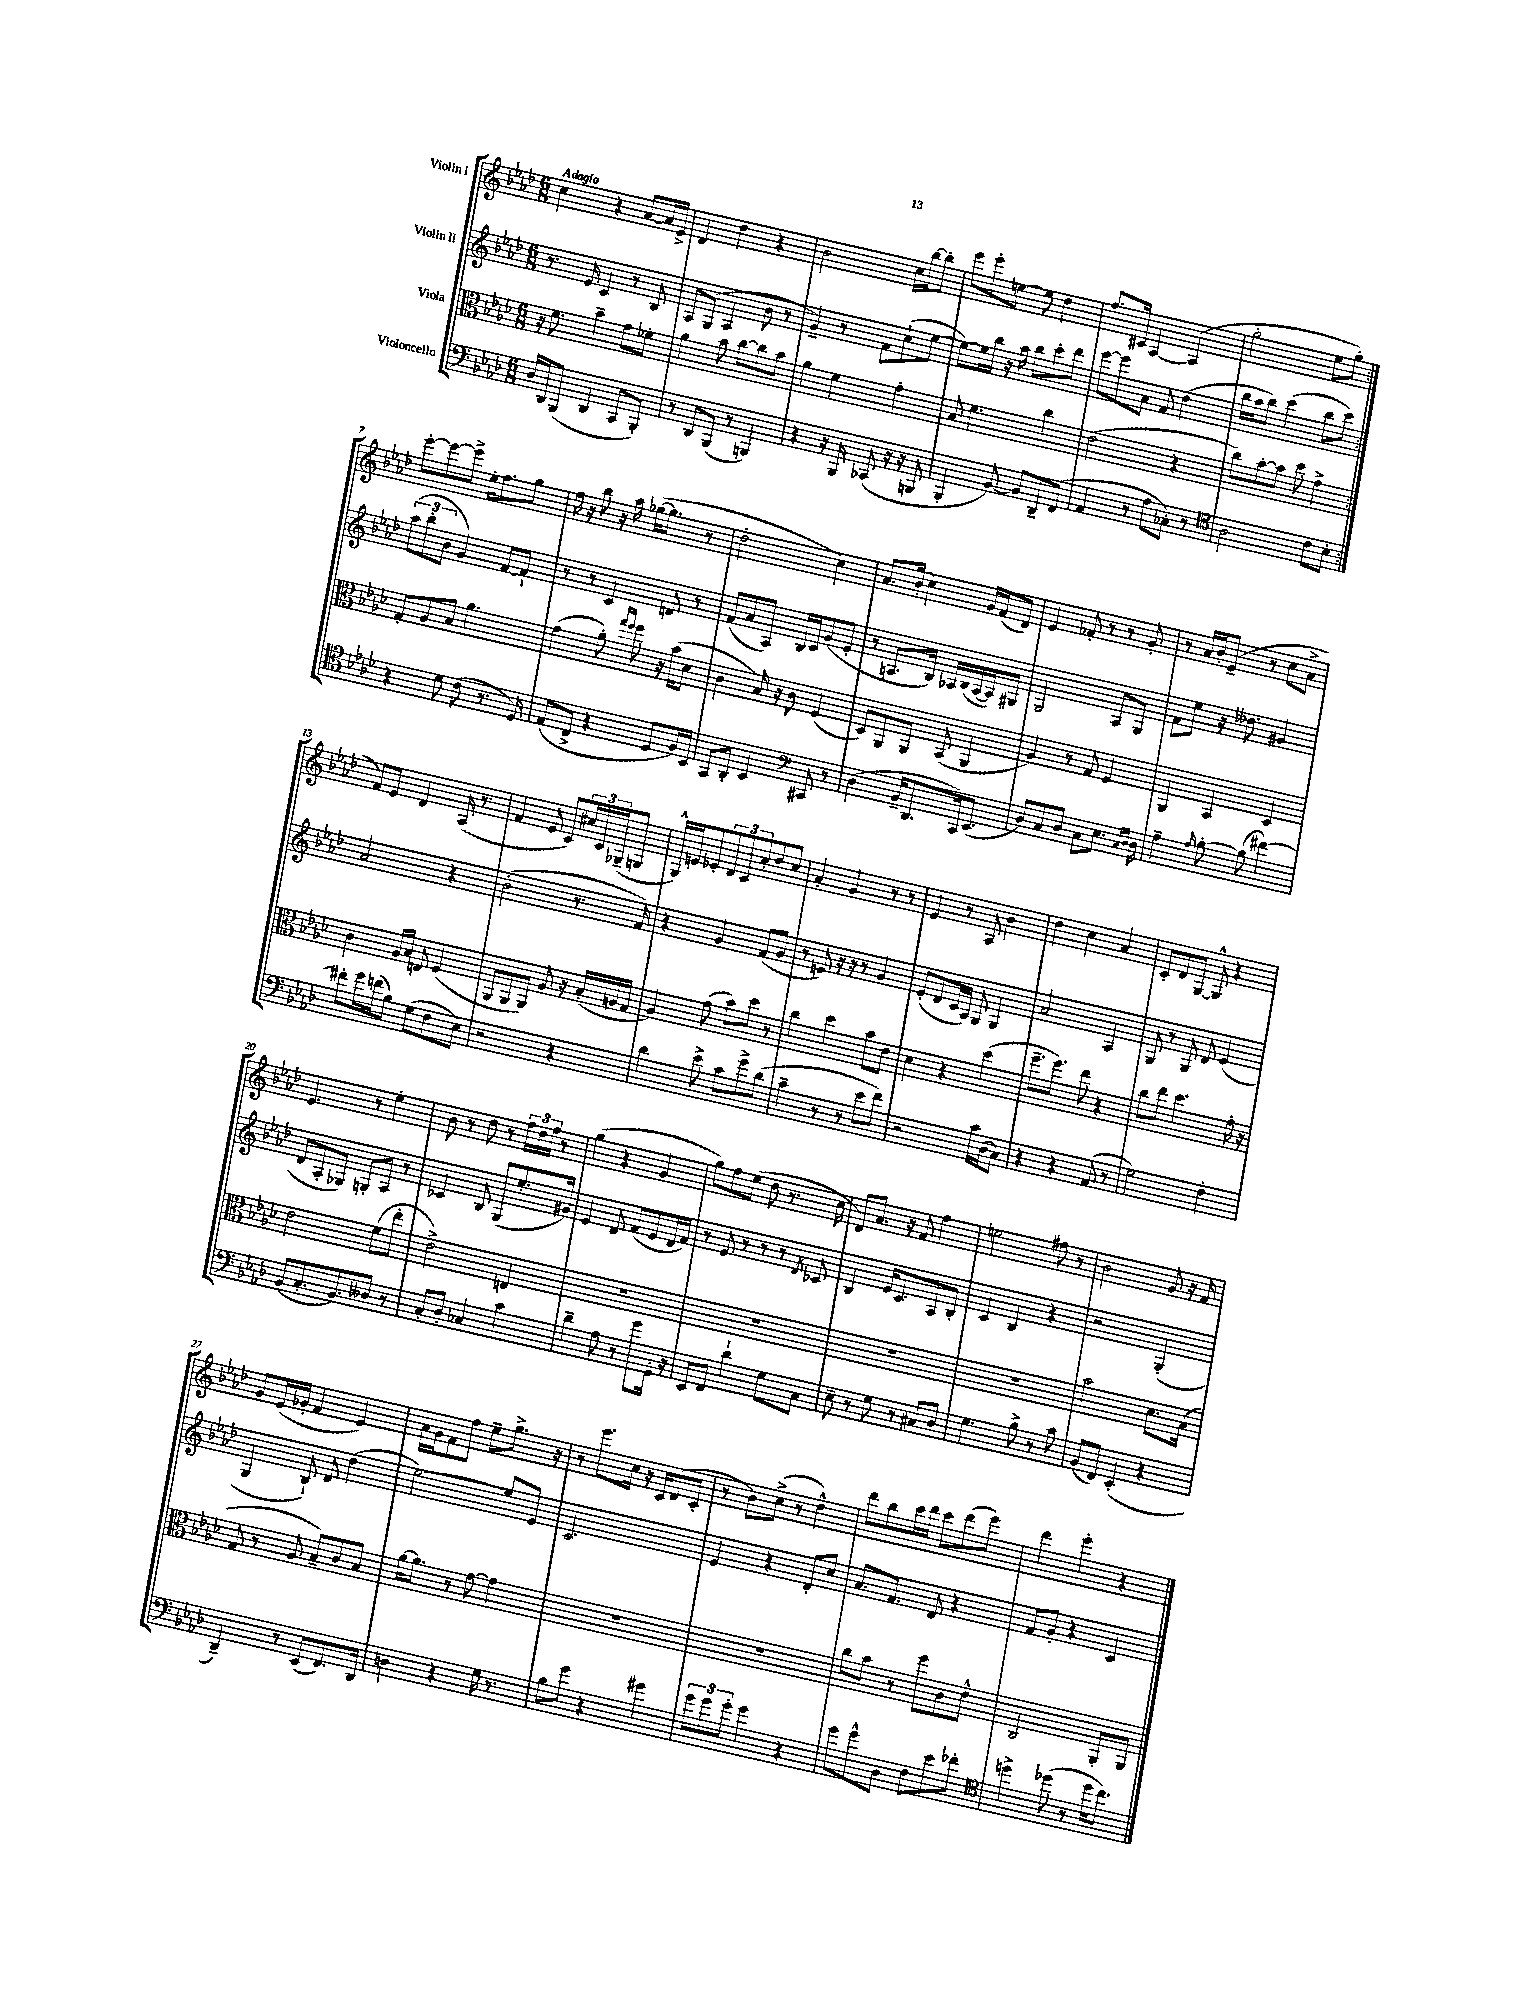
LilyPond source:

<<
\new StaffGroup <<
\new Staff = "s0" \with { instrumentName = "Violin I" } {
    \clef treble \key aes \major \numericTimeSignature \time 6/8 \tempo "Adagio"
    \repeat volta 2 { c''4 r4 aes'8~ aes'16 ees'16-> |
    des'4 des''4 r4 |
    bes'2 c''16 bes''16~ bes''8-. |
    ees'''8 ees'''8-. e''8~ e''8 des''4 |
    f''8. cis'16 aes4~ aes4( |
    g''2-. ees''8 g''8-.) | }
    ees'''8~-. ees'''8~ ees'''8-> ees''16-. f''8. g''8 |
    f''16 r16 bes''8 r16 aes''16 ges''16~( ges''8. r8 |
    des''2-. c''4) |
    aes'8. bes'16-.( c''4) g'16 f'16( des'8) |
    ees'4 fes'8-. r8 r8 g'8-. |
    r8 aes'16 bes'16-. ees'8--( r8 c''8 aes'8-> |
    f'8) ees'8 des'4 aes16( r8. |
    f'4 ees'8 c'8) \tuplet 3/2 { cis''16 c'16 ges16--( } g8 |
    g16-^) e'16 ees'8-. \tuplet 3/2 { des'8 c'8 c''8-. } des''8 c''8 |
    aes'4-. g'4 r8 r8 |
    ees'4 r8 aes8 bes'4 |
    des''4 c''4 aes'4 |
    c'8-. des'8 g8~ g8-^ r4 |
    ees'4. r8 ees''4-. |
    bes'8 r8 des''8 r8 \tuplet 3/2 { f''16 des''16 f''16 } r8 |
    g''4( r4 g'4 |
    g''8) f''8 ees''8( des''8 r8. c''16 |
    des'8) aes'8. r16 f'8 f''4 |
    e''2 fis''8 r8 |
    bes'2 g'8 r16 f'16 |
    g'8 ees'16( ges'16-. f'4 ees'4) |
    aes'16 g'16 f'8 f''8 ees''8-- g''8.-> r16 |
    r8 ees'''8. c''16 r16 c'16 des'8( c'8-. |
    r8 bes'8) c''8->( r8 des''4-^) |
    des'''8 bes''8 c'''16 des'''16 c'''8 des'''8( ees'''8) |
    des'''4 ees'''4-. r4 \bar "|." |
}
\new Staff = "s1" \with { instrumentName = "Violin II" } {
    \clef treble \key aes \major \numericTimeSignature \time 6/8
    \repeat volta 2 { r8. ees'16 c'4 r8 bes8 |
    aes8 g8( aes4 bes'8 r8 |
    g'4--) r8 f'8 c''8-!( ees''8~ |
    ees''8~) ees''16 bes''16 r16 aes''16 bes''8 c'''8-. des'''8 |
    ees'''8~ ees'''8 aes'8 f'8 des''4( |
    bes''16 aes''16 bes''8) c'''4( bes''8 c'''8) | }
    \tuplet 3/2 { aes''8( bes''8-. bes'8 } g'4) f'8~ f'8-! |
    r8 r8 c'4 d'8 r8 |
    f'8( aes'8 aes8) bes16 c'16 g'8( ees'8-. |
    r8 a8. bes16) aes16 bes16( aes16~ aes16) gis8 |
    g2 aes8 g8 |
    f'8 ees''8 r16 deses''8. gis'4 |
    aes'2 r4 |
    bes'2-.( r8. f'16) |
    r4 g'4 f'8( g'8 |
    r8 e'8) r16 r16 r8 g'4 |
    ees'8-.( des'8 c'16 aes16) g8 g4 |
    aes'2 aes4 |
    g8 r8 g8 des'8 ees'4( |
    des'8 aes8-. ges8) g8-. aes8 r8 |
    ces'4 bes8 g8( ees''8.-. gis'16) |
    ees'4 des'8 f'8( ees'8 des'16 f'16) |
    r8 ees'8 r8 r8 r8 \acciaccatura { des'8 } ces'8 |
    bes4 ees'16 c'8. aes8 bes8-. |
    c'4 bes4 r4 |
    r2 g4-.( |
    g4 bes8-!) des'8 des''4( |
    ees''2~) ees''8 ees'8 |
    c'2. |
    ees'4 r4 des'8-. c''8 |
    aes'8. f'8. des'8 r4 |
    f'8 g'8-. r4 c'4 \bar "|." |
}
\new Staff = "s2" \with { instrumentName = "Viola" } {
    \clef alto \key aes \major \numericTimeSignature \time 6/8
    \repeat volta 2 { r16 f'8. bes'4-- g'8 fes'8-. |
    aes'4 bes'8 c''8~ c''8 bes'8 |
    aes'4 f'4 g'4-. |
    bes8 f'4. c''4 |
    ees'2( r4 |
    c''8) bes'8~-. bes'8 des''8 g'4-> | }
    g8-. aes8 bes8 aes'4. |
    g'4( aes'8-.) \grace { g''16 f''16 } f''8 r16 bes'16( des'8 |
    c'4 bes16) r16 c'8 f4( |
    des8) aes,8 aes,8 bes,8( aes,4 |
    aes4) r8 g8 f4 |
    aes,4 bes,4 des4 |
    c'4 aes16 bes16 e8 f4( |
    aes,8 aes,8 aes,8) aes8 r16 bes16-.( a16 g16 |
    aes4) g'8( bes'8) des''8 r8 |
    c''4 des''4 bes'8 ees'8 |
    des'4 r4 des''4( |
    f''8.-- f''8.) ees''8 r4 |
    c''8 ees''8 des''4. g'16-. r16 |
    ees'2 f'8( ees''8-. |
    ees'2->) e4 |
    R2. |
    R2. |
    R2. |
    R2. |
    bes'2 des'8. bes16( |
    g8 r8 aes8 bes8--) c'8 bes8 |
    aes'16~ aes'8. r8 g'8~ g'4 |
    R2. |
    R2. |
    c''8 bes'8 r8 f''8 c'8 ees'8-^ |
    c2 aes,8-. aes,8 \bar "|." |
}
\new Staff = "s3" \with { instrumentName = "Violoncello" } {
    \clef bass \key aes \major \numericTimeSignature \time 6/8
    \repeat volta 2 { des16 des,16 bes,,8( des,4 c,8 bes,,8-.) |
    r8 des,8 bes,,8( r8 b,,4) |
    r4 r16 bes,,16 ces,8( r16 r16 b,,8 |
    bes,,4-. bes,8~) bes,8 des,8-- f,8( |
    aes,4 r8 aes8 ces8-.) r8 |
    \clef tenor aes2 c'8 bes8-. | }
    r4 des'8 c'8( r8. des16) |
    ees8( c8-> r4 des8 f16) bes,16 |
    g,8 aes,8-. bes,4 \clef bass cis,8 r8 |
    des4( bes,16-- des,8. c,16) ees,8.( |
    des8) c8 des8 c8 ees8. \grace { c16 des16 } des16 |
    aes4-- \grace { aes16 } bes8~-. bes8( fis'4~) |
    fis'8-. g'16 f'16( bes8) g8( f8 ees8) |
    r2 r4 |
    des'4 ees'8-> c'8 g'8-> des'8( |
    c'4-- r8 r8 ees'8 f'8) |
    r2 c'16 des16( c8) |
    r4 r4 aes,8( r8 |
    g2) f4-. |
    bes,8( c8.-. bes,8.) deses8 r8 |
    c8-. des8-. ces4 c'4 |
    des'4-- aes8 r8 g'8 g,16-. r16 |
    ees,8 f,8 des'4-! g8 c8 |
    ees8-- r8 g8 r8 cis8 des8 |
    g4. bes8-> r8 c'8 |
    bes,8( f,8) ees,4-.( r4 |
    des,4--) r8 ees,8( f,8.) des,16 |
    d4 r4 g16 r8. |
    bes8 g'8 r4 gis'4 |
    \tuplet 3/2 { g'8 g'8 g'8-. } g'4 r4 |
    g'8 g'8-^ des8 f8 ees'8 fes'8-. |
    \clef tenor d''4-> des''8( r8 des''16 c''8.) \bar "|." |
}
>>
>>
